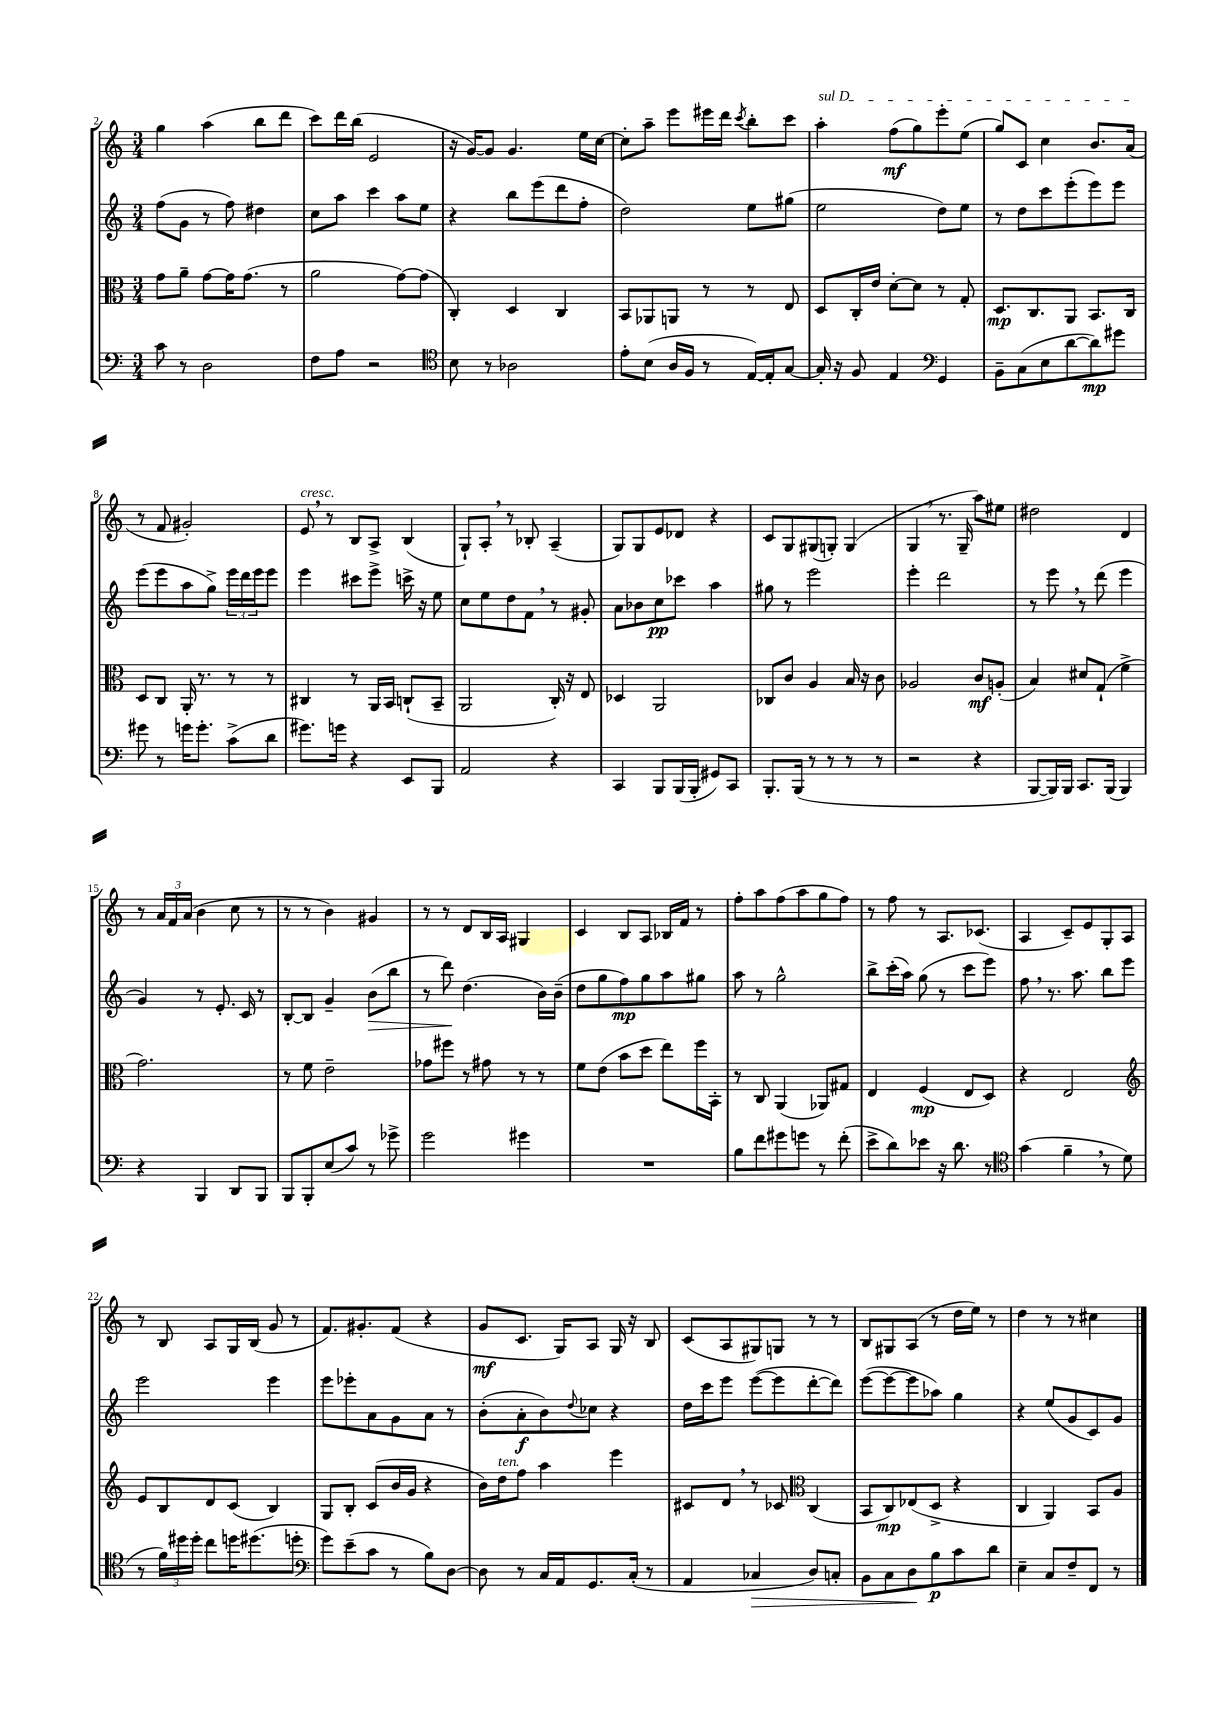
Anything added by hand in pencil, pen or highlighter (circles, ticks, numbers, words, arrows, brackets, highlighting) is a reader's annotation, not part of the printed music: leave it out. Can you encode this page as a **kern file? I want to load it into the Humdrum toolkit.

**kern	**kern	**kern	**kern
*staff4	*staff3	*staff2	*staff1
*clefF4	*clefC3	*clefG2	*clefG2
*k[]	*k[]	*k[]	*k[]
*M3/4	*M3/4	*M3/4	*M3/4
8c	8g	(8ff	4gg
8r	8a~	8g	.
2D	[8g	8r	(4aa
.	16g]	8ff)	.
.	(8.g	.	.
.	.	4dd#	8bb
.	8r	.	8ddd
=	=	=	=
8F	2a	8cc	8ccc)
8A	.	8aa	16ddd
.	.	.	(16bb
2r	.	4ccc	2e
.	[8g)	8aa	.
.	(8g]	8ee	.
=	=	=	=
*clefC4	*	*	*
8B	4C')	4r	16r
.	.	.	[16g)
8r	.	.	8g]
2A-	4D	8bb	4.g
.	.	(8eee	.
.	4C	8ddd	.
.	.	8ff'	16ee
.	.	.	[16cc
=	=	=	=
8e'	8BB	2dd)	8cc']
(8B	8AA-	.	8aa~
16A	8AA	.	8eee
16F	.	.	.
8r	8r	.	16eee#
.	.	.	16ddd
.	.	.	8qccc
[16E)	8r	8ee	8bb'
16E']	.	.	.
[8G	8E	(8gg#	8ccc
=	=	=	=
16G']	8D	2ee	4aa'
16r	.	.	.
8F	16C'	.	.
.	16e	.	.
4E	[8d'	.	(8ff
.	8d]	.	8gg)
*clefF4	*	*	*
4GG	8r	8dd)	8eee'
.	8G'	8ee	(8ee
=	=	=	=
8BB~	8.D	8r	8gg)
(8C	.	8dd	8c
.	8.C	.	.
8E	.	8ccc	4cc
[8d	8AA	(8eee'	.
8d])	8.BB	8eee)	8.b
8g#	.	8eee	.
.	16C	.	(16a
=	=	=	=
8g#	8D	(8eee	8r
8r	8C	8eee	8f
16g	16AA'	8aa	2g#')
8.g'	8.r	.	.
.	.	8gg^)	.
(8c^	8r	24eee	.
.	.	24ddd	.
.	.	24eee	.
8d	8r	8eee	.
=	=	=	=
8.g#)	4C#	4eee	8e
.	.	.	8r
16g	.	.	.
4r	8r	8ccc#	8B
.	16AA	8eee^	8A^
.	16BB	.	.
8EE	(8C`	16ccc^	(4B
.	.	16r	.
8BBB	8BB~	8ee	.
=	=	=	=
2AA	2AA	8cc	8G`)
.	.	8ee	8A'
.	.	8dd	8r
.	.	8f	8B-'
4r	16C')	8r	(4A~
.	16r	.	.
.	8E	8g#'	.
=	=	=	=
4CC	4D-	8a	8G)
.	.	8b-	8G
8BBB	2AA	8cc	8e
(16BBB	.	8ccc-	8d-
16BBB'	.	.	.
8GG#)	.	4aa	4r
8CC	.	.	.
=	=	=	=
8.BBB'	8C-	8gg#	8c
.	8c	8r	8G
(16BBB	.	.	.
8r	4A	2eee	(8G#
8r	.	.	8G')
8r	16B	.	(4G
.	16r	.	.
8r	8c	.	.
=	=	=	=
2r	2A-	4eee'	4G
.	.	2ddd	8.r
.	.	.	16G~
4r	8c	.	8aa)
.	(8A'	.	8ee#
=	=	=	=
[8BBB	4B)	8r	2dd#
16BBB])	.	8eee	.
16BBB	.	.	.
8.CC	8d#	8r	.
.	(8G`	(8ddd	.
(16BBB	.	.	.
4BBB)	4f^	4eee	4d
=	=	=	=
4r	2.g)	4g)	8r
.	.	.	24a
.	.	.	24f
.	.	.	(24a
4BBB	.	8r	4b
.	.	8.e'	.
8DD	.	.	8cc
.	.	16c	.
8BBB	.	8r	8r
=	=	=	=
8BBB	8r	[8B'	8r
8BBB'	8f	8B]	8r
(8E	2e~	4g~	4b)
8c)	.	.	.
8r	.	(8b	4g#
8g-^	.	8bb	.
=	=	=	=
2g	8g-	8r	8r
.	8ff#	8ddd)	8r
.	8r	(4.dd	8d
.	8g#	.	16B
.	.	.	16A
4g#	8r	.	4G#
.	8r	16b)	.
.	.	(16b~	.
=	=	=	=
2.r	8f	8dd	4c
.	(8e	8gg	.
.	8b	8ff)	8B
.	8dd	8gg	8A
.	8ee)	8aa	16B-
.	.	.	16f
.	16ff	8gg#	8r
.	16BB'	.	.
=	=	=	=
8B	8r	8aa	8ff'
8f	8C	8r	8aa
8g#	(4AA	2gg^^	(8ff
8g	.	.	8aa
8r	8AA-)	.	8gg
(8f'	8G#	.	8ff)
=	=	=	=
8e^	4E	8bb^	8r
8d)	.	(16ccc'	8ff
.	.	16aa)	.
8e-	(4F	(8gg	8r
16r	.	8r	8.A
8.d	.	.	.
.	8E	8ccc	.
.	.	.	(8.c-
8r	8D)	8eee)	.
=	=	=	=
*clefC4	*	*	*
(4g	4r	8ff	4A
.	.	8.r	.
4f~	2E	.	8c~)
.	.	8.aa	.
.	.	.	8e
8r	.	8bb	8G'
8d	.	8eee	8A
=	=	=	=
*	*clefG2	*	*
8r	8e	2eee	8r
24f)	8B	.	8B
24dd#	.	.	.
24dd#'	.	.	.
8cc	8d	.	8A
16dd	(8c	.	16G
(8.dd#	.	.	(16B
.	4B)	4eee	8g
8dd'	.	.	8r
=	=	=	=
*clefF4	*	*	*
8g)	8G	8eee	8.f)
(8e~	8B'	8eee-'	.
.	.	.	8.g#'
8c	(8c	8a	.
8r	16b	8g	(8f
.	16g	.	.
8B)	4r	8a	4r
[8D	.	8r	.
=	=	=	=
8D]	16b)	(8b'	8g
.	16dd	.	.
8r	8ff	8a'	8.c
16C	4aa	8b)	.
16AA	.	.	16G)
.	.	8qqdd	.
8.GG	.	8cc-	8A
.	4eee	4r	16G
(16C'	.	.	16r
8r	.	.	8B
=	=	=	=
4AA	8c#	16dd	(8c
.	.	16ccc	.
.	8d	8eee	8A
4C-	8r	([8eee	8G#)
.	8c-	8eee]	8G
*	*clefC3	*	*
8D)	(4C	[8ddd'	8r
8C'	.	8ddd])	8r
=	=	=	=
8BB	8BB	([8eee	8B
8C	8C)	8eee_	8G#
8D	(8E-	8eee]	(8A
8B	8D^	8aa-)	8r
8c	4r	4gg	16dd
.	.	.	16ee)
8d	.	.	8r
=	=	=	=
4E~	4C	4r	4dd
8C	4AA)	(8ee	8r
8F~	.	8g	8r
8FF	8BB	8c)	4cc#
8r	8A	8g	.
==	==	==	==
*-	*-	*-	*-
